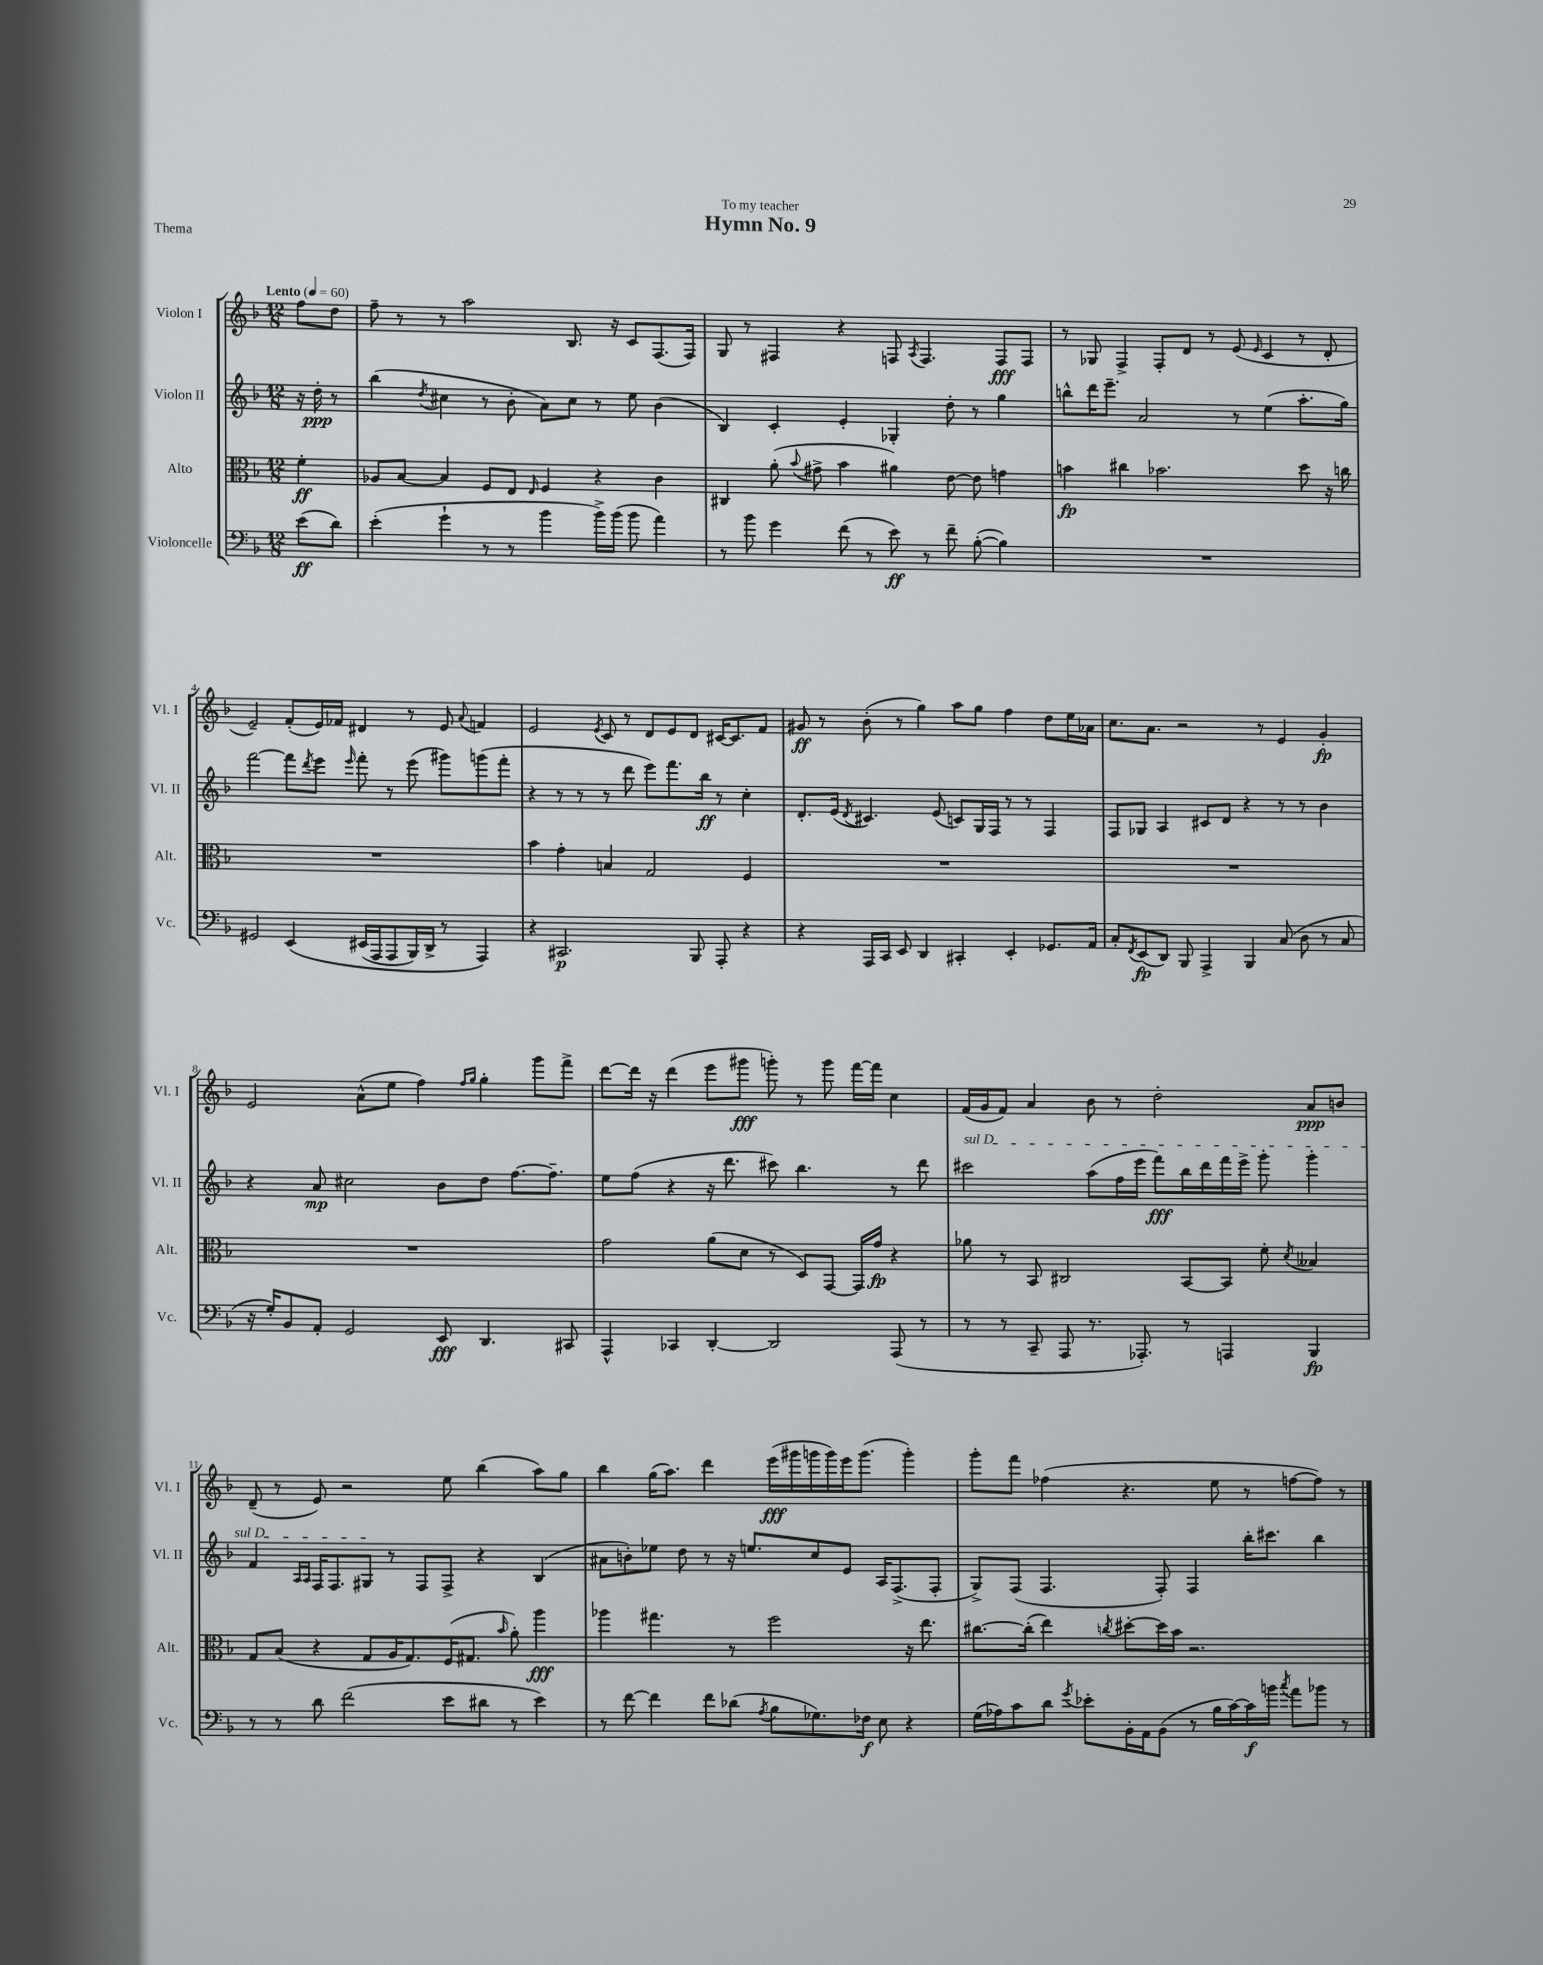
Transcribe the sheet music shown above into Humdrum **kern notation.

**kern	**kern	**kern	**kern
*staff4	*staff3	*staff2	*staff1
*clefF4	*clefC3	*clefG2	*clefG2
*k[b-]	*k[b-]	*k[b-]	*k[b-]
*M12/8	*M12/8	*M12/8	*M12/8
*MM60	*MM60	*MM60	*MM60
(8e\L	4f'\	16r	8ff\L
.	.	16dd'\	.
8d\J)	.	8r	8dd\J
=	=	=	=
(4e'\	8A-/L	(4bb-\	8ff~\
.	[8B-/J	.	8r
.	.	8qdd/	.
4g`\	4B-/]	4cc#\	8r
.	.	.	2aa\
8r	8F/L	8r	.
8r	8E/J	8b-'\	.
.	16qqE/	.	.
4b-\	4F/	8a\L)	.
.	.	8cc#\J	8.B-/
16b-^\LL)	4r	8r	.
(16b-\JJ	.	.	16r
8b-\	.	8ee\	8c/L
4a\)	4c\	(4b-\	(8.F/
.	.	.	16F/Jk)
=	=	=	=
8r	4C#/	4B-/)	8G/
8b-\	.	.	8r
4g\	(8a'\	4c'/	4F#/
.	8qqb-/	.	.
.	8g#^\	.	.
(8f\	4b-\	4e'/	4r
8r	.	.	.
8e\)	4a#\)	4G-'/	8F/
.	.	.	8qA/
8r	.	.	4.F/
8f~\	[8e\	8dd'\	.
([8B-'\	8e\]	8r	.
4B-\])	4g\	4gg\	8F/L
.	.	.	8F/J
=	=	=	=
1.r	4b\	8bb^^\L	8r
.	.	16ddd\K	8G-/
.	.	8.eee~\J	.
.	4cc#\	.	4F^/
.	.	2a/	.
.	2.b-\	.	8F'/L
.	.	.	8d/J
.	.	.	8r
.	.	8r	(8e/
.	.	.	16qqe/
.	.	(4ee\	4c/
.	8dd\	8.aa'\L	8r
.	16r	.	8d'/
.	16cc\	16gg\Jk)	.
=	=	=	=
2GG#/	1.r	[2fff\	2e~/)
&(4EE/	.	8fff\]L	(8f'/L
.	.	8qddd/	.
.	.	8eee\J	16e/L)
.	.	.	16f-/JJ
.	.	16qqeee/	.
(16EE#/LL	.	8fff'\	4d#/
16AAA/J	.	.	.
8AAA/	.	8r	.
16BBB-/L)	.	(8eee\	8r
16DD^/JJ	.	.	.
8r	.	8ggg#\L)	8e/
.	.	.	8qqa/
4AAA/&)	.	(8ggg\	4f/
.	.	8fff'\J	.
=	=	=	=
4r	4b-\	4r	2e/
2.CC#/	4g'\	8r	.
.	.	8r	.
.	.	.	8qe/
.	4B/	8r	8c/
.	.	8ddd\	8r
.	2G/	8eee\L)	8d/L
.	.	8.fff\	8e/
8BBB-/	.	.	8d/J
.	.	16bb-\Jk	.
8AAA'/	.	8r	[16c#/LK
.	.	.	8.c#/]
4r	4F/	4cc'\	.
.	.	.	8f/J
=	=	=	=
4r	1.r	8.d'/L	8g#/
.	.	.	8r
.	.	(16e/Jk	.
.	.	8qd/	.
16AAA/LL	.	4.c#/)	(8b-'\
16CC/JJ	.	.	.
8EE/	.	.	8r
4DD/	.	.	4gg\)
.	.	(8e/	.
4CC#'/	.	8c/L)	8aa\L
.	.	16G/L	8gg\J
.	.	16F/JJ	.
4EE'/	.	8r	4ff\
.	.	8r	.
8.GG-/L	.	4F/	8dd\L
.	.	.	16ee\L
16AA/Jk	.	.	16a-\JJ
=	=	=	=
8C'/L	1.r	8F/L	8.cc\L
8qFF/	.	.	.
(8EE/	.	8G-/J	.
.	.	.	8.a\J
8DD/J)	.	4A/	.
8BBB-/	.	.	2r
4AAA^/	.	8c#/L	.
.	.	8d/J	.
4BBB-/	.	4r	.
.	.	.	8r
(8C/	.	8r	4e/
8D\	.	8r	.
8r	.	4b-\	4g'/
8C/	.	.	.
=	=	=	=
16r	1.r	4r	2e/
16G'/LK)	.	.	.
8BB-/	.	.	.
8AA'/J	.	8a/	.
2GG/	.	2cc#\	.
.	.	.	(8a^^\L
.	.	.	8ee\J
.	.	.	4ff\)
8EE/	.	8b-\L	.
.	.	.	16qqff/LL
.	.	.	16qqgg/JJ
4.DD/	.	8dd\J	4gg'\
.	.	[8.ff\L	.
.	.	.	8ggg\L
.	.	8.ff~\]J	.
8CC#/	.	.	8fff^\J
=	=	=	=
4AAA^^/	2g\	8ee\L	[8ddd\L
.	.	(8ff\J	16ddd\]Jk
.	.	.	16r
4CC-/	.	4r	(4ddd\
[4DD'/	(8a\L	16r	8eee\L
.	.	8.ddd\	.
.	8d\J	.	8ggg#\J
2DD/]	8r	8ccc#\)	8ggg'\)
.	8D/L)	4.bb-\	8r
.	[8GG/J	.	8ggg\
.	16GG/]LL	.	[16fff\LL
.	16g/JJ	.	16fff\]JJ
(8AAA/	4r	8r	4cc\
8r	.	8ddd\	.
=	=	=	=
8r	8a-\	2ccc#\	(16f/LL
.	.	.	16g/J
8r	8r	.	8f/J)
8CC~/	8BB-/	.	4a/
8AAA/	2C#/	.	.
8.r	.	(8aa\L	8b-\
.	.	16ff\L	8r
8.AAA-'/)	.	16eee\JJ	.
.	.	8fff\L)	2dd'\
8r	[8BB-/L	16bb-\L	.
.	.	16ddd\	.
4AAA/	8BB-/]J	16fff\	.
.	.	16eee^\JJ	.
.	8f'\	8ggg'\	.
.	8qd/	.	.
4BBB-/	4B--/	4ggg'\	8a/L
.	.	.	8b/J
=	=	=	=
8r	8G/L	4f/	(8d~/
8r	(8B-/J	.	8r
.	.	16qqA/LL	.
.	.	16qqA/JJ	.
8d\	4r	16F/LK	8e/)
.	.	8.F/	.
(2f\	.	.	2r
.	8G/L	8G#/J	.
.	16A/K	8r	.
.	8.G/)	.	.
.	.	8F/L	.
8e\L	(16F/K	8F^/J	8ee\
.	8.G#/J	.	.
8d#\J	.	4r	(4bb-\
.	16qqb-/	.	.
8r	8a'\)	.	.
4e\)	4aa\	(4B-/	8aa\L)
.	.	.	8gg\J
=	=	=	=
8r	4aa-\	8a#\L	4bb-\
[8f\	.	8b'\)	.
4f\]	4.gg#\	8ee-\J	(16gg\LK
.	.	.	8.aa\J)
.	.	8dd\	.
8f\L	.	8r	4ddd\
(8d-\J	8r	16r	.
.	.	8.ee/L	.
8qA/	.	.	.
8B-\L	2ff\	.	(16eee\LL
.	.	.	16ggg#\
8.G-\)	.	8cc/	16ggg\
.	.	.	16ggg\)
.	.	8e/J	16eee\J
16F-\Jk	.	.	(8.ggg\J
8E\	.	16A/LK	.
.	.	(8.F^/	.
4r	16r	.	4ggg'\)
.	8.ee\	.	.
.	.	8F'/J	.
=	=	=	=
(16G\LL	[8.cc#\L	8G^/L)	8ggg'\L
16A-\J)	.	.	.
8c\	.	(8F/J	8fff\J
.	(16cc#'\]Jk	.	.
8d\J	4ee\)	4.F/	(4ff-\
8qg/	.	.	.
8e-'\L	.	.	.
.	8qcc/	.	.
16BB-'\L	[8dd#'\L	.	4.r
16AA\J	.	.	.
(8BB-\J	16dd#\]L	8F'/)	.
.	16b-\JJ	.	.
8r	2.r	4F/	.
16B-\LL	.	.	8ee\
[16c\)	.	.	.
16c\]	.	16bb-'\LK	8r
16b\JJ	.	8.ccc#\J	.
8qcc/	.	.	.
8a\L	.	.	[8ff\L
8b-\J	.	4bb-\	8ff\]J)
8r	.	.	8r
==	==	==	==
*-	*-	*-	*-
